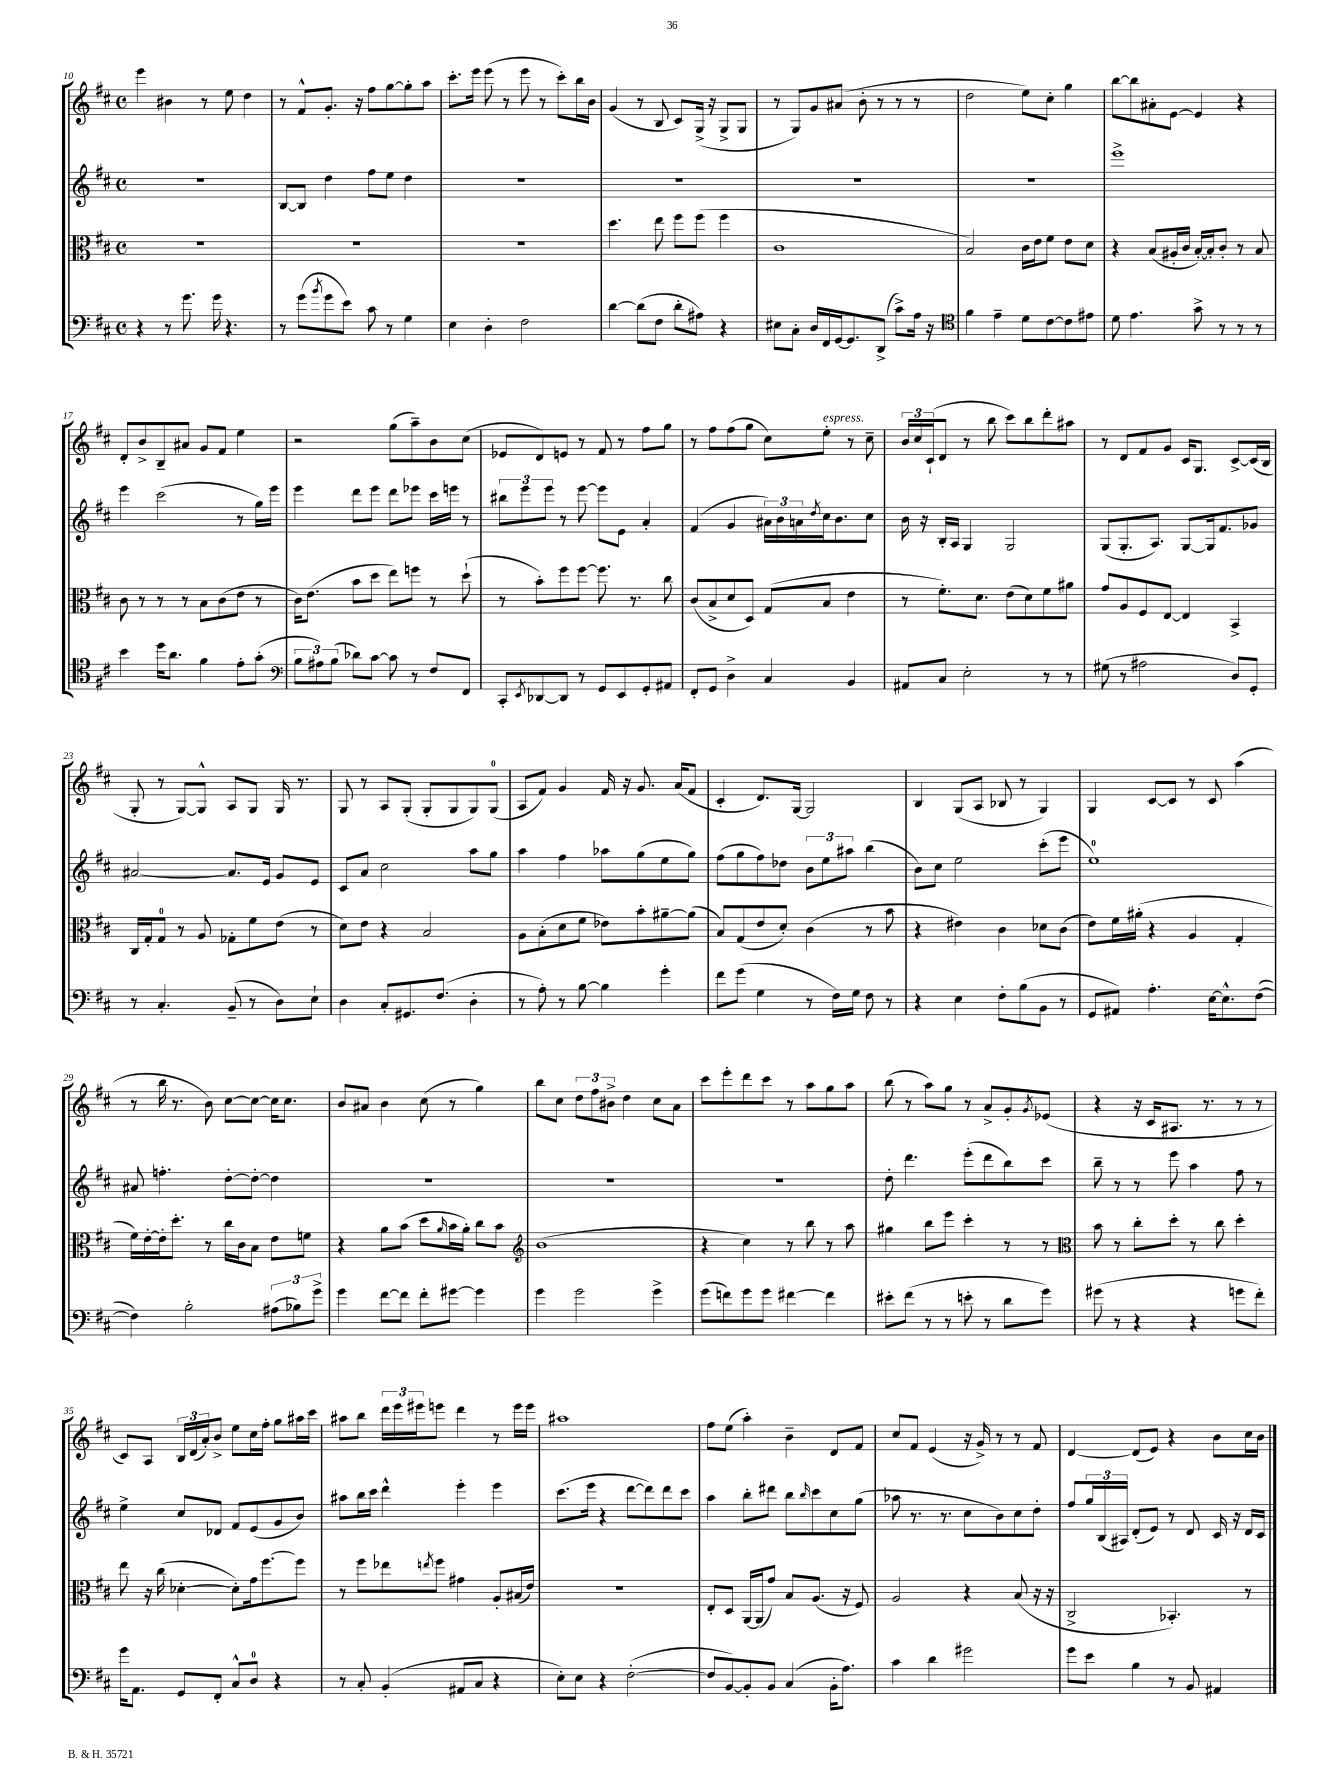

**kern	**kern	**kern	**kern
*part4	*part3	*part2	*part1
*staff4	*staff3	*staff2	*staff1
*clefF4	*clefC3	*clefG2	*clefG2
*k[f#c#]	*k[f#c#]	*k[f#c#]	*k[f#c#]
*M4/4	*M4/4	*M4/4	*M4/4
*met(c)	*met(c)	*met(c)	*met(c)
=10	=10	=10	=10
4r	1r	1r	4eee\
8r	.	.	4b#X\
8.g\	.	.	.
.	.	.	8r
16g\	.	.	.
4.r	.	.	8ee\
.	.	.	4dd\
=11	=11	=11	=11
8r	1r	[8B/L	8r
(8g\L	.	8B/J]	8f#^^/L
8qb/	.	.	.
8g\	.	4dd\	8.g'/J
8e\J)	.	.	.
.	.	.	16r
8c#\	.	8ff#\L	8ff#\L
8r	.	8ee\J	[8gg\
4G\	.	4dd\	8gg'\]
.	.	.	8aa\J
=12	=12	=12	=12
4E\	1r	1r	8.ccc#'\L
.	.	.	16eee\Jk
4D'\	.	.	(8eee\
.	.	.	8r
2F#\	.	.	8eee\
.	.	.	8r
.	.	.	8ccc#'\L)
.	.	.	16bb\L
.	.	.	16b\JJ
=13	=13	=13	=13
[4d\	4.dd\	1r	(4g/
(8d\L]	.	.	8r
8F#\J	8ee\	.	8B/
8d'\L	8ff#\L	.	8c#/L)
8A#X\J)	(8ff#\J	.	(16G^/Jk
.	.	.	16r
4r	4ff#\	.	8G^/L
.	.	.	8G/J
=14	=14	=14	=14
8E#X\L	1c#	1r	8r
8C#'\J	.	.	8G/L)
16D/LL	.	.	8g/
16FF#/	.	.	.
[16GG/J	.	.	(8a#X/J
8.GG/]	.	.	.
.	.	.	8b'\
(8DD^/J	.	.	8r
8c#^\L)	.	.	8r
16A\Jk	.	.	8r
16r	.	.	.
=15	=15	=15	=15
*clefC4	*	*	*
4f#\	2B/)	1r	2dd\
4e~\	.	.	.
8d\L	16c#\LL	.	8ee\L)
.	16e\J	.	.
[8c#\	8f#\J	.	8cc#'\J
8c#\]	8e\L	.	4gg\
8e#X\J	8d\J	.	.
=16	=16	=16	=16
8d\	4r	1eee^	[8bb\L
4.e\	.	.	8bb\]
.	(8B/L	.	8a#X'\
.	16A#X'/L	.	[8e\J
.	16c#/JJ	.	.
8g^\	[16B'/LL)	.	4e/]
.	16B'/J]	.	.
8r	8c#'/J	.	.
8r	8r	.	4r
8r	8B/	.	.
!!LO:LB:g=z
=17	=17	=17	=17
4b\	8c#\	4eee\	8d'/L
.	8r	.	8b^/
16dd\KL	8r	(2ccc#\	8B~/
8.a\J	.	.	.
.	8r	.	8a#X/J
4f#\	8B\L	.	8g/L
.	(8c#\	.	8f#/J
8e'\L	8e\J	8r	4ee\
(8g'\J	8r	16gg\LL)	.
.	.	16eee\JJ	.
=18	=18	=18	=18
*clefF4	*	*	*
12B\L	16c#\KL)	4eee\	2r
.	(8.e\J	.	.
12A#X\)	.	.	.
(12B\J	.	.	.
8d-X\L)	8b\L	8ddd\L	.
[8c#\J	8dd\J	8eee\J	.
8c#\]	8ee\L)	8ddd\L	(8gg\L
8r	8ffn\J	8eee-X\J	8aa~\)
8F#/L	8r	16ccc#\LL	8b\
.	.	16eeen\JJ	.
8FF#/J	(8dd`\	8r	(8cc#\J
=19	=19	=19	=19
8CC#'/L	8r	12bb#X\L	8e-X/L
.	.	12eee\	.
8qEE/	.	.	.
[8DD-X/	8b'\L)	.	8d/)
.	.	12eee\J	.
8DD-/J]	8ff#\	8r	8en/J
8r	[8ff#\J	[8eee\	8r
8GG/L	8.ff#\]	8eee\L]	8f#/
8EE/	.	8e\J	8r
.	8.r	.	.
8GG'/	.	4a'/	8ff#\L
8AA#X/J	8cc#\	.	8gg\J
=20	=20	=20	=20
8FF#'/L	(8c#/L	(4f#/	8r
8GG/J	8B^/	.	8ff#\L
4D^\	8d/	4g/	(8ff#\
.	8D/J)	.	8gg\J
4C#/	(8G/L	24a#X\LL)	8cc#\L)
.	.	24b\	.
.	.	24an\	.
.	.	8qdd/	.
!	!	!	!LO:TX:a:i:t=espress.
.	8B/J	16cc#\J	8ee'\J
.	.	8.b\	.
4BB/	4e\	.	8r
.	.	8cc#\J	8cc#~\
=21	=21	=21	=21
8AA#X/L	8r	16b\	24b/LL
.	.	.	24cc#/
.	.	16r	.
.	.	.	(24c#`/J
8C#/J	8.f#'\L)	16B'/LL	8d/J
.	.	16A/JJ	.
2E'\	.	4G/	8r
.	8.d\J	.	.
.	.	.	8bb\
.	(8e\L	2G/	8ccc#\L)
.	8d\)	.	8bb\
8r	8f#\	.	8ddd'\
8r	8a#X\J	.	8aa#X\J
=22	=22	=22	=22
(8G#X\	8g/L	(8G/L	8r
8r	8A/	8.G'/	8d/L
2A#X\	8F#/	.	8f#/
.	.	8.A/J)	.
.	[8E/J	.	8g/J
.	4E/]	[8G/L	16c#/KL
.	.	.	8.G/J
.	.	16G/k]	.
.	.	8.f#/	.
8D/L)	4BB^/	.	[8c#^/L
8GG'/J	.	8g-X/J	(16c#/L]
.	.	.	16B/JJ
!!LO:LB:g=z
=23	=23	=23	=23
8r	16C#/LL	[2a#X/	8G'/
.	16G'/J	.	.
4.C#'/	8G/J	.	8r
.	8r	.	[8G/L)
.	8A/	.	8G^^/J]
(8BB~/	8G-X'\L	8.a#/L]	8A/L
8r	8f#\	.	8G/J
.	.	16e/Jk	.
8D\L)	(8e\J	8g/L	16G/
.	.	.	8.r
8E`\J	8r	8e/J	.
=24	=24	=24	=24
4D\	8d\L)	8c#/L	8G/
.	8e\J	8a/J	8r
8C#'/L	4r	2cc#\	8A/L
8.GG#X/	.	.	(8G'/J
.	2B/	.	8G'/L
(8.F#/J	.	.	.
.	.	.	8G/
4D'\	.	8aa\L	8G/)
.	.	8gg\J	(8G/J
=25	=25	=25	=25
8r	8A\L	4aa\	8A/L
8A'\)	(8B'\	.	8f#/J)
8r	8d\	4ff#\	4g/
[8B\	8f#\J	.	.
4B\]	8e-X\L)	8aa-X\L	16f#/
.	.	.	16r
.	8b'\	(8gg\	8.g/
4g'\	[8a#X~\	8ee\	.
.	.	.	(16a/KL
.	(8a#\J]	8gg\J)	8f#/J
=26	=26	=26	=26
8f#\L	8B/L)	(8ff#\L	4c#'/
(8g\J	(8G/	8gg\	.
4G\	8e/	8ff#\)	8.d/L)
.	8d'/J)	8dd-X\J	.
.	.	.	[16G/Jk
8r	(4c#\	12b\L	2G/]
.	.	12ee\	.
16F#\LL)	.	.	.
.	.	12aa#X\J	.
16G\JJ	.	.	.
8F#\	8r	(4bb\	.
8r	8b\	.	.
=27	=27	=27	=27
4r	4r	8b\L)	4B/
.	.	8cc#\J	.
4E\	4e#X\)	2ee\	(8G/L
.	.	.	8A/J
8F#'\L	4c#\	.	8B-X/
(8B\	.	.	8r
8BB\J	8d-X\L	(8ccc#'\L	4G/)
8r	(8c#\J	8eee\J	.
=28	=28	=28	=28
8GG/L	8e\L)	1ee)	4G/
8AA#X/J)	16f#\L	.	.
.	(16a#X'\JJ	.	.
4.A'\	4r	.	[8c#/L
.	.	.	8c#/J]
.	4A/	.	8r
[16E\KL	.	.	8c#/
8.E^^\]	.	.	.
.	4G'/	.	(4aa\
([8F#\J	.	.	.
!!LO:LB:g=z
=29	=29	=29	=29
4F#\])	16f#\LL)	8a#X/	8r
.	[16e'\	.	.
.	16e'\J]	4.ffn'\	16bb\
.	8.dd'\J	.	8.r
2B'\	.	.	.
.	8r	.	8b\)
.	16cc#\LL	[8dd'\L	[8cc#\L
.	16c#\J	.	.
.	8B\J	8dd'\J_	8cc#\J_
(12A#X\L	8e\L	4dd\]	16cc#\KL]
.	.	.	8.cc#\J
12B-X\)	.	.	.
.	8fn\J	.	.
12g^\J	.	.	.
=30	=30	=30	=30
4g\	4r	1r	8b/L
.	.	.	8a#X/J
[8f#\L	8a\L	.	4b\
8f#\J]	(8b\J	.	.
8f#'\L	8dd\L	.	(8cc#\
.	16qqa/	.	.
[8g#X\J	16b\L	.	8r
.	16a'\JJ)	.	.
4g#\]	8cc#\L	.	4gg\)
.	8b\J	.	.
=31	=31	=31	=31
*	*clefG2	*	*
4g\	(1b	1r	8bb\L
.	.	.	8cc#\J
2g\	.	.	12dd\L
.	.	.	12ff#\
.	.	.	12b#X^\J
.	.	.	4dd\
4g^\	.	.	8cc#\L
.	.	.	8a\J
=32	=32	=32	=32
(8g\L	4r	1r	8ccc#\L
8fn\)	.	.	8eee'\
8g\	4cc#\)	.	8ddd\
8g\J	.	.	8ccc#\J
[4f#X\	8r	.	8r
.	8bb\	.	8aa\L
4f#\]	8r	.	8gg\
.	8aa\	.	8aa\J
=33	=33	=33	=33
8e#X'\L	4gg#X\	8dd'\	(8bb\
(8f#\J	.	4.ddd\	8r
8r	8bb\L	.	8aa\L)
8r	8eee\J	.	8gg\J
8en'\	4ccc#'\	(8eee'\L	8r
8r	.	8ddd\	8a^/L
8d\L	8r	8bb\)	8g'/
.	.	.	8qg/
8g\J)	8r	8ccc#\J	(8e-X/J
=34	=34	=34	=34
*	*clefC3	*	*
(8g#X\	8b\	8bb~\	4r
8r	8r	8r	.
4r	8cc#'\L	8r	16r
.	.	.	16c#/KL
.	8dd'\J	8eee\	8.A#X/J
4r	8r	4aa\	.
.	.	.	8.r
.	8cc#\	.	.
8gn\L	4dd'\	8ff#\	8r
8f#'\J)	.	8r	8r
!!LO:LB:g=z
=35	=35	=35	=35
16g\KL	8ee\	4ee^\	8c#/L)
8.AA\J	.	.	.
.	16r	.	8A/J
.	(16cc#\	.	.
8GG/L	[4d-X'\	8cc#/L	24B/LL
.	.	.	(24d/
.	.	.	24a'/J)
8FF#'/J	.	8d-X/J	8b^/J
8C#^^/L	8d-'\L])	8f#/L	8ee\L
8D/J	16g\k	(8e/	16cc#\L
.	[8.ff#\	.	16ff#'\JJ
4r	.	8g/	8gg\L
.	8ff#\J]	8b/J)	16aa#X\L
.	.	.	16ccc#\JJ
=36	=36	=36	=36
8r	8r	8aa#X\L	8aa#X\L
8C#'/	8ff#\L	16bb\L	8bb\J
.	.	16ccc#\JJ	.
(4BB'/	8ee-X\	4ddd^^\	24ddd\LL
.	.	.	24eee\
.	.	.	24eee#X\J
.	8qeen/	.	.
.	8ff#\J	.	8eeen\J
8AA#X/L	4g#X\	4eee'\	4ddd\
8C#/J	.	.	.
4r	8A'/L	4eee\	8r
.	(16B#X/L	.	16eee\LL
.	16e/JJ)	.	16eee\JJ
=37	=37	=37	=37
8E'\L)	1r	(8.ccc#\L	1aa#X
8E\J	.	.	.
.	.	16eee\Jk	.
4r	.	4r	.
([2F#'\	.	[8ddd\L	.
.	.	8ddd\])	.
.	.	8ddd\	.
.	.	8ccc#\J	.
=38	=38	=38	=38
8F#/L]	8E'/L	4aa\	8ff#\L
[8BB/)	8D/J	.	(8ee\J
8BB'/]	[16AA/LL	8bb'\L	4aa'\)
.	(16AA/J]	.	.
8BB/J	8g/J)	8ddd#X\J	.
(4C#/	8B/L	8bb\L	4b~\
.	.	16qqbb/	.
.	(8.A/J	8ccc#\	.
16BB'\KL	.	8cc#\	8d/L
8.A\J)	16r	.	.
.	8F#/)	(8gg\J	8f#/J
=39	=39	=39	=39
4c#\	2A/	8aa-X\	8cc#/L
.	.	8.r	8f#/J
4d\	.	.	(4e/
.	.	8.r	.
2g#X\	4r	8cc#\L	16r
.	.	.	16g^/)
.	.	8b\)	8r
.	(8B/	8cc#\	8r
.	16r	8dd'\J	8f#/
.	16r	.	.
=40	=40	=40	=40
8g\L	2C#^/	8ff#/L	[4d/
8e\J	.	24gg/L	.
.	.	(24B/	.
.	.	24A#X/JJ)	.
4B\	.	(8d'/L	(8d/L]
.	.	8e/J)	8e/J)
8r	4.BB-X'/)	8r	4r
8BB/	.	8d/	.
4AA#X/	.	16c#/	8b\L
.	.	16r	.
.	8r	16d/LL	16cc#\L
.	.	16c#/JJ	16b\JJ
==	==	==	==
*-	*-	*-	*-
